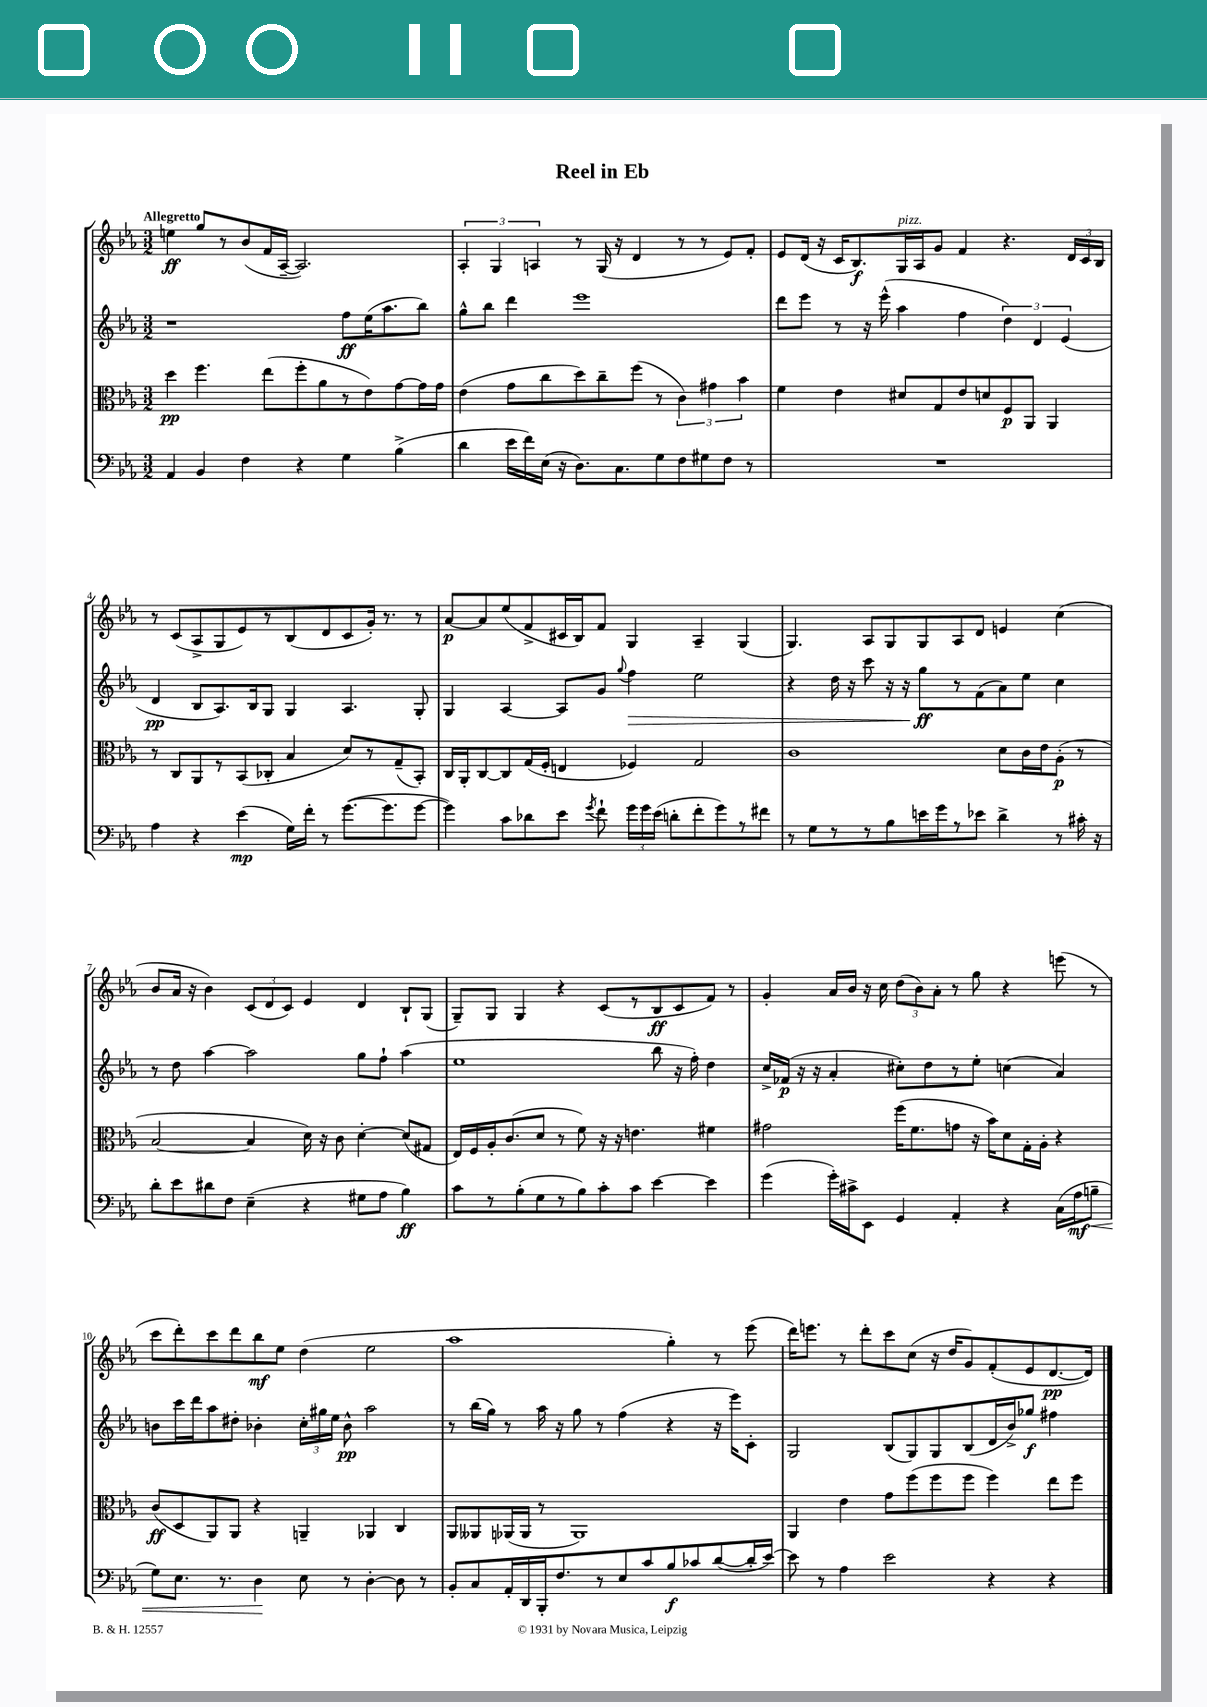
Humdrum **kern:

**kern	**dynam	**kern	**dynam	**kern	**dynam	**kern	**dynam
*part4	*part4	*part3	*part3	*part2	*part2	*part1	*part1
*staff4	*staff4	*staff3	*staff3	*staff2	*staff2	*staff1	*staff1
*clefF4	*	*clefC3	*	*clefG2	*	*clefG2	*
*k[b-e-a-]	*	*k[b-e-a-]	*	*k[b-e-a-]	*	*k[b-e-a-]	*
*M3/2	*	*M3/2	*	*M3/2	*	*M3/2	*
=1	=1	=1	=1	=1	=1	=1	=1
!	!	!	!	!	!	!LO:TX:a:B:t=Allegretto	!
4AA-/	.	4dd\	pp	1r	.	4een\	ff
4BB-/	.	4.ff\	.	.	.	8gg/L	.
.	.	.	.	.	.	8r	.
4F\	.	.	.	.	.	(8b-/	.
.	.	(8ee-\L	.	.	.	16f/L	.
.	.	.	.	.	.	[16A-~/JJ	.
4r	.	8ff'\	.	.	.	2.A-/])	.
.	.	8a-\	.	.	.	.	.
4G\	.	8r	.	8ff\L	ff	.	.
.	.	8e-\)	.	(16ee-\K	.	.	.
.	.	.	.	8.aa-\	.	.	.
(4B-^\	.	[8g\	.	.	.	.	.
.	.	16g\L]	.	8bb-\J)	.	.	.
.	.	16g\JJ	.	.	.	.	.
=2	=2	=2	=2	=2	=2	=2	=2
4d\	.	(4e-\	.	8gg^^\L	.	6A-'/	.
.	.	.	.	8bb-\J	.	.	.
.	.	.	.	.	.	6G/	.
16e-\LL	.	8g\L	.	4ddd\	.	.	.
16f\)	.	.	.	.	.	.	.
.	.	.	.	.	.	6An/	.
(16E-\JJ	.	8cc\	.	.	.	.	.
16r	.	.	.	.	.	.	.
8.D\L)	.	8dd\)	.	1eee-	.	8r	.
.	.	8cc~\	.	.	.	(16G/	.
8.C\	.	.	.	.	.	16r	.
.	.	(8ff\J	.	.	.	4d/	.
8G\	.	8r	.	.	.	.	.
8F\	.	6c\)	.	.	.	8r	.
8G#X\	.	.	.	.	.	8r	.
.	.	6g#X\	.	.	.	.	.
8F\J	.	.	.	.	.	8e-/L)	.
.	.	6b-\	.	.	.	.	.
8r	.	.	.	.	.	8f'/J	.
=3	=3	=3	=3	=3	=3	=3	=3
1.r	.	4f\	.	8ddd\L	.	8e-/L	.
.	.	.	.	8eee-\J	.	(16d/Jk	.
.	.	.	.	.	.	16r	.
.	.	4e-\	.	8r	.	16c/KL	.
.	.	.	.	.	.	8.B-/)	f
.	.	.	.	16r	.	.	.
.	.	.	.	(16eee-^^\	.	.	.
!	!	!	!	!	!	!LO:TX:a:i:t=pizz.	!
.	.	8d#X/L	.	4aa-\	.	16G/L	.
.	.	.	.	.	.	16A-/J	.
.	.	8G/	.	.	.	8g/J	.
.	.	8e-/	.	4ff\	.	4f/	.
.	.	8dn/	.	.	.	.	.
.	.	8F/	p	6dd\)	.	4.r	.
.	.	8AA-/J	.	.	.	.	.
.	.	.	.	6d/	.	.	.
.	.	4AA-/	.	.	.	.	.
.	.	.	.	(6e-/	.	.	.
.	.	.	.	.	.	24d/LL	.
.	.	.	.	.	.	24c/	.
.	.	.	.	.	.	24B-/JJ	.
!!LO:LB:g=z
=4	=4	=4	=4	=4	=4	=4	=4
4A-\	.	8r	.	4d/	pp	8r	.
.	.	8C/L	.	.	.	(8c/L	.
4r	.	8AA-/	.	8B-/L	.	8A-^/	.
.	.	8r	.	8.A-/)	.	8G/	.
(4e-\	mp	(8BB-/	.	.	.	8e-/)	.
.	.	.	.	16B-/k	.	.	.
.	.	8C-X'/J	.	8G/J	.	8r	.
16G\LL)	.	4B-/	.	4G/	.	(8B-/	.
16f'\JJ	.	.	.	.	.	.	.
8r	.	.	.	.	.	8d/	.
([8.g\L	.	8d/L)	.	4.A-/	.	8c/	.
.	.	8r	.	.	.	16g'/Jk)	.
8.g\]	.	.	.	.	.	8.r	.
.	.	(8G~/	.	.	.	.	.
[8g\J	.	8BB-'/J)	.	8G'/	.	8r	.
=5	=5	=5	=5	=5	=5	=5	=5
4g\])	.	16C/LL	.	4G/	.	[8a-/L	p
.	.	16AA-'/J	.	.	.	.	.
.	.	[8C/	.	.	.	8a-/]	.
8c\L	.	8C/]	.	[4A-/	.	(8ee-/	.
8d-X\	.	(16G/L	.	.	.	8f^/	.
.	.	16F'/JJ	.	.	.	.	.
8e-\J	.	4En/	.	8A-/L]	.	16c#X/L	.
.	.	.	.	.	.	16B-/J)	.
8qg/	.	.	.	.	.	.	.
8f`\	.	.	.	8g/J	.	8f/J	.
.	.	.	.	8qqgg/	.	.	.
!	!	!	!	!	!LO:HP:b	!	!
24g\LL	.	4F-X/)	.	4ff\	>	4G/	.
24g\	.	.	.	.	.	.	.
(24e-\JJ	.	.	.	.	.	.	.
8dn'\L	.	.	.	.	.	.	.
8f'\	.	2G/	.	2ee-\	.	4A-~/	.
8g\)	.	.	.	.	.	.	.
8r	.	.	.	.	.	(4G/	.
8f#X\J	.	.	.	.	.	.	.
=6	=6	=6	=6	=6	=6	=6	=6
8r	.	1c	.	4r	.	4.G/)	.
8G\L	.	.	.	.	.	.	.
8r	.	.	.	16dd\	.	.	.
.	.	.	.	16r	.	.	.
8r	.	.	.	8ccc\	.	8A-/L	.
8B-\	.	.	.	16r	.	8G/	.
.	.	.	.	16r	.	.	.
16en\L	.	.	.	8gg\L	ff	8G/	.
16g\J	.	.	.	.	.	.	.
8r	.	.	.	8r	]	8A-/	.
8e-X\J	.	.	.	(8f\	.	8d/J	.
4d^\	.	8d\L	.	8a-\)	.	4en/	.
.	.	16c\L	.	8ee-\J	.	.	.
.	.	16e-\J	.	.	.	.	.
8r	.	(8A-'\J	p	4cc\	.	(4cc\	.
16c#X'\	.	8r	.	.	.	.	.
16r	.	.	.	.	.	.	.
!!LO:LB:g=z
=7	=7	=7	=7	=7	=7	=7	=7
8d'\L	.	[2B-/	.	8r	.	8b-/L	.
8e-\	.	.	.	8dd\	.	16a-/Jk	.
.	.	.	.	.	.	16r	.
8d#X\	.	.	.	[4aa-\	.	4b-\)	.
8F\J	.	.	.	.	.	.	.
(4E-~\	.	4B-/]	.	2aa-\]	.	(12c/L	.
.	.	.	.	.	.	12d/	.
.	.	.	.	.	.	12c/J)	.
4r	.	16d\)	.	.	.	4e-/	.
.	.	16r	.	.	.	.	.
.	.	8c\	.	.	.	.	.
8G#X\L	.	[4d'\	.	8gg\L	.	4d/	.
8A-\J	.	.	.	8ff`\J	.	.	.
4B-\)	ff	(8d/L]	.	(4aa-\	.	8B-`/L	.
.	.	8G#X/J	.	.	.	(8G/J	.
=8	=8	=8	=8	=8	=8	=8	=8
8c\L	.	16E-/LL)	.	1ee-	.	8G~/L)	.
.	.	16F/	.	.	.	.	.
8r	.	16A-'/J	.	.	.	8G/J	.
.	.	(8.c/	.	.	.	.	.
(8B-'\	.	.	.	.	.	4G/	.
8G\	.	8d/J	.	.	.	.	.
8r	.	8r	.	.	.	4r	.
8B-\)	.	8f\)	.	.	.	.	.
8c'\	.	16r	.	.	.	(8c/L	.
.	.	16r	.	.	.	.	.
8c\J	.	4.en\	.	.	.	8r	.
[4e-\	.	.	.	8bb-\	.	8B-/	ff
.	.	.	.	16r	.	8c/	.
.	.	.	.	16ff'\)	.	.	.
4e-\]	.	4f#X\	.	4dd\	.	8f/J)	.
.	.	.	.	.	.	8r	.
=9	=9	=9	=9	=9	=9	=9	=9
(4g\	.	2g#X\	.	16cc^/LL	.	4g'/	.
.	.	.	.	(16f-X/JJ	p	.	.
.	.	.	.	16r	.	.	.
.	.	.	.	16r	.	.	.
16g'\LL)	.	.	.	4a-'/	.	16a-/LL	.
16c#X^\J	.	.	.	.	.	16b-/JJ	.
8EE-\J	.	.	.	.	.	16r	.
.	.	.	.	.	.	16cc\	.
4GG/	.	(16ff\KL	.	8cc#X'\L)	.	(12dd\L	.
.	.	8.f\	.	.	.	.	.
.	.	.	.	.	.	12b-\)	.
.	.	.	.	8dd\	.	.	.
.	.	.	.	.	.	12a-'\J	.
4AA-'/	.	8gn\J	.	8r	.	8r	.
.	.	16r	.	8ee-'\J	.	8gg\	.
.	.	16b-\KL)	.	.	.	.	.
4r	.	8d\	.	(4ccn\	.	4r	.
.	.	16G'\L	.	.	.	.	.
.	.	16A-'\JJ	.	.	.	.	.
(16C\LL	.	4r	.	4a-/)	.	(8eeen\	.
16A-\J	mf	.	.	.	.	.	.
!	!LO:HP:b	!	!	!	!	!	!
8Bn~\J	<	.	.	.	.	8r	.
!!LO:LB:g=z
=10	=10	=10	=10	=10	=10	=10	=10
8G\L)	.	(8c/L	ff	8bn\L	.	8ccc\L	.
8.E-\J	.	8D/	.	16ccc\L	.	8ddd'\)	.
.	.	.	.	16ddd\J	.	.	.
.	.	8AA-/)	.	8aa-\	.	8ccc\	.
8.r	.	.	.	.	.	.	.
.	.	8AA-/J	.	8dd#X'\J	.	8ddd\	.
4D\	.	4r	.	4b-X'\	.	8bb-\	mf
.	.	.	.	.	.	8ee-\J	.
8E-\	[	4AAn~/	.	24cc'\LL	.	(4dd\	.
.	.	.	.	24gg#X\	.	.	.
.	.	.	.	24ee-\JJ	.	.	.
8r	.	.	.	8b-^^\	pp	.	.
[4D'\	.	4AA-X/	.	2aa-\	.	2ee-\	.
8D\]	.	4C/	.	.	.	.	.
8r	.	.	.	.	.	.	.
=11	=11	=11	=11	=11	=11	=11	=11
8BB-'/L	.	8AA-/L	.	8r	.	1aa-	.
8C/	.	8AA--X/	.	(16bb-\LL	.	.	.
.	.	.	.	16gg\JJ)	.	.	.
16AA-'/L	.	(16AA-X/L	.	8r	.	.	.
16DD/	.	16AA-/JJ	.	.	.	.	.
16BBB-'/J	.	8r	.	16aa-\	.	.	.
8.F/	.	.	.	16r	.	.	.
.	.	1AA-)	.	8gg\	.	.	.
8r	.	.	.	8r	.	.	.
8E-/	.	.	.	(4ff\	.	.	.
8c/	.	.	.	.	.	.	.
8B-/	f	.	.	4r	.	4gg'\)	.
8c-X/	.	.	.	.	.	.	.
([8d/	.	.	.	16r	.	8r	.
.	.	.	.	16eee-\KL)	.	.	.
16d'/L]	.	.	.	8c'\J	.	(8eee-\	.
[16e-/JJ)	.	.	.	.	.	.	.
=12	=12	=12	=12	=12	=12	=12	=12
8e-\]	.	4AA-/	.	2G/	.	16ddd\KL)	.
.	.	.	.	.	.	8.eeen\J	.
8r	.	.	.	.	.	.	.
4A-\	.	4e-\	.	.	.	8r	.
.	.	.	.	.	.	8ddd'\L	.
2e-\	.	8g\L	.	(8B-/L	.	8ccc\	.
.	.	(8ff\	.	8G/)	.	(8cc\J	.
.	.	8ff\	.	8G/	.	16r	.
.	.	.	.	.	.	16dd/KL	.
.	.	8ff\J	.	(8B-/	.	8g/)	.
4r	.	4ff\)	.	16d/L	.	(8f'/	.
.	.	.	.	16b-^/J)	.	.	.
.	.	.	.	8gg-X/J	f	8e-/	.
4r	.	8ee-\L	.	4ff#X\	.	[8.d/	pp
.	.	8ff\J	.	.	.	.	.
.	.	.	.	.	.	16d/Jk])	.
==	==	==	==	==	==	==	==
*-	*-	*-	*-	*-	*-	*-	*-
